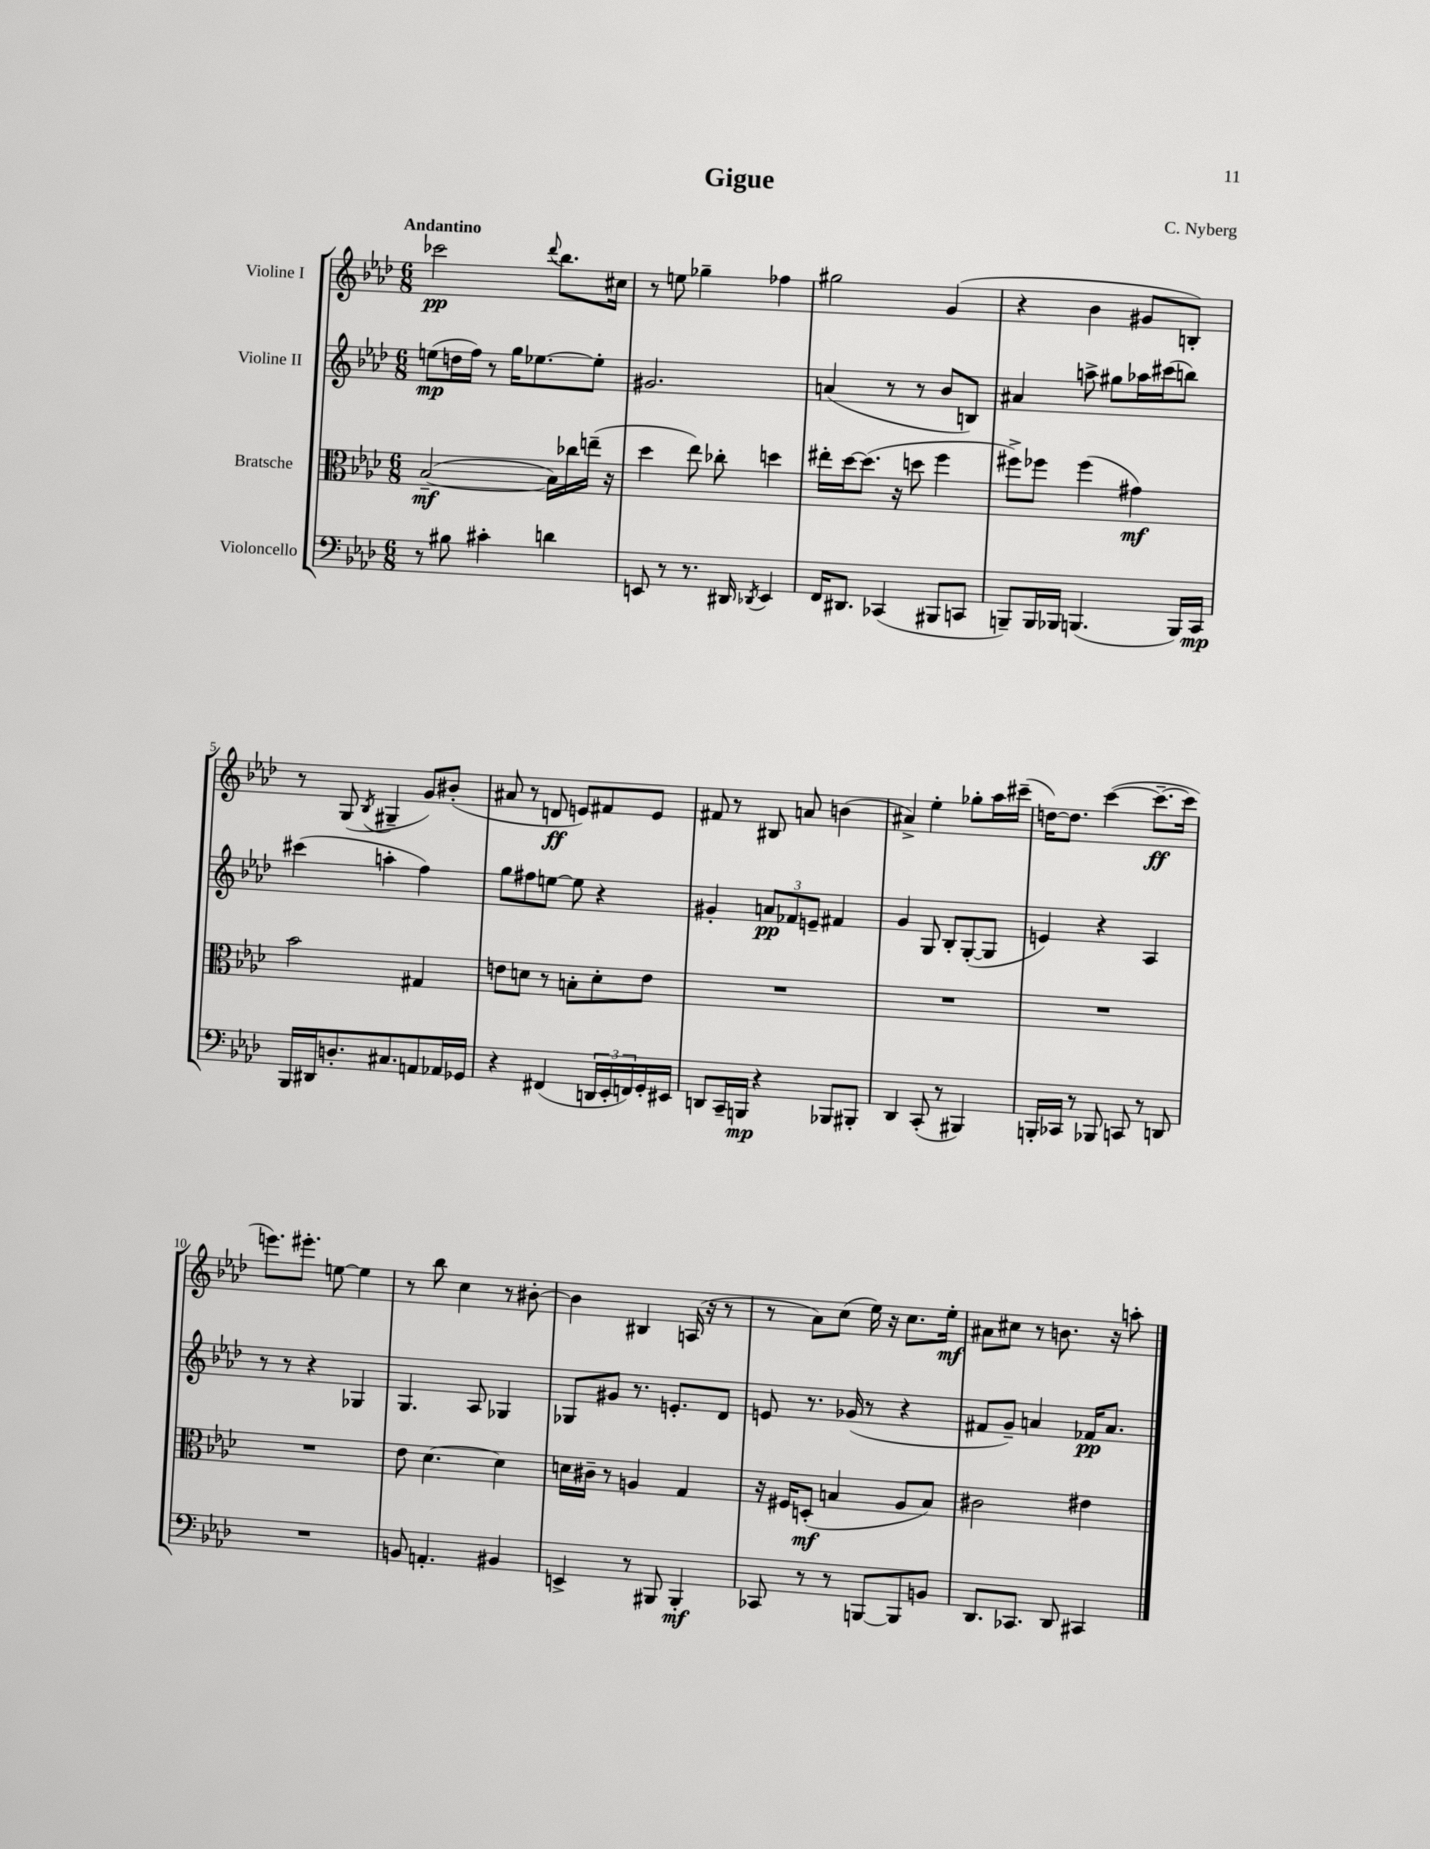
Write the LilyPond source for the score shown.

\header { title = "Gigue" composer = "C. Nyberg" }
<<
\new StaffGroup <<
\new Staff = "s0" \with { instrumentName = "Violine I" } {
    \clef treble \key aes \major \numericTimeSignature \time 6/8 \tempo "Andantino"
    ces'''2\pp \appoggiatura { des'''8 } bes''8. cis''16 |
    r8 e''8 ges''4-- fes''4 |
    gis''2 g'4( |
    r4 bes'4 gis'8 b8-.) |
    r8 g8( \acciaccatura { bes8 } gis4-- g'8) bis'8-.( |
    ais'8 r8 d'8\ff e'8) fis'8 e'8 |
    fis'8 r8 bis8 a'8 b'4( |
    ais'4->) ees''4-. ges''8-. aes''16 cis'''16--( |
    d''16~) d''8. c'''4~( c'''8.~--\ff c'''16 |
    e'''8.) eis'''8.-. e''8~ e''4 |
    r8 bes''8 c''4 r8 bis'8~-. |
    bis'4 bis4 a16( r16 r8 |
    r8 aes'8) c''8( ees''16) r16 c''8. ees''16-.\mf |
    ais'8 cis''8 r8 b'8. r16 a''8-. \bar "|." |
}
\new Staff = "s1" \with { instrumentName = "Violine II" } {
    \clef treble \key aes \major \numericTimeSignature \time 6/8
    e''8\mp( d''16 f''16) r8 g''16 ees''8.~ ees''8-. |
    gis'2. |
    a'4( r8 r8 bes'8 b8) |
    ais'4 a''8-> gis''8 aes''16 cis'''16( b''8) |
    cis'''4( a''4-. f''4) |
    g''8 fis''8 e''8~ e''8 r4 |
    gis'4-. \tuplet 3/2 { a'8\pp fes'8 e'8-- } fis'4 |
    g'4 g8 bes8-. g8~-.( g8 |
    e'4) r4 aes4 |
    r8 r8 r4 ges4 |
    g4. aes8 ges4 |
    ges8 gis'8 r8. e'8.-. des'8 |
    e'8 r8. ges'16( r8 r4 |
    fis'8 g'8--) a'4 fes'16\pp a'8. \bar "|." |
}
\new Staff = "s2" \with { instrumentName = "Bratsche" } {
    \clef alto \key aes \major \numericTimeSignature \time 6/8
    bes2~--\mf( bes16) ces''16 e''16--( r16 |
    des''4 ees''8) ces''8-. d''4 |
    eis''16-. des''16~ des''8.( r16 d''8 f''4 |
    fis''8->) fes''8 fes''4( gis'4\mf) |
    bes'2 gis4 |
    e'8 d'8 r8 b8-. d'8-. e'8 |
    R2. |
    R2. |
    R2. |
    R2. |
    ees'8 des'4.~ des'4 |
    d'16 cis'16-- r8 a4 g4 |
    r16 fis16 d8-.\mf( b4 aes8 b8) |
    cis'2 eis'4 \bar "|." |
}
\new Staff = "s3" \with { instrumentName = "Violoncello" } {
    \clef bass \key aes \major \numericTimeSignature \time 6/8
    r8 bis8 cis'4-. d'4 |
    e,8 r8 r8. dis,16 \acciaccatura { des,8 } e,4 |
    f,16 dis,8. ces,4( bis,,8 c,8 |
    b,,8--) b,,16 bes,,16 b,,4.( b,,16) c,16\mp |
    bes,,16 dis,16 d8.-. cis8. a,8 aes,16 ges,16 |
    r4 fis,4( \tuplet 3/2 { d,16 ees,16-. f,16) } g,16-. eis,16 |
    d,8 c,16-- b,,16\mp r4 bes,,8 bis,,8-. |
    des,4 c,8-.( r8 bis,,4) |
    b,,16-. ces,16 r8 bes,,8 c,8 r8 d,8 |
    R2. |
    b,8 a,4.-. bis,4 |
    e,4-> r8 bis,,8 bis,,4-.\mf |
    ces,8 r8 r8 b,,8~ b,,8 b,8 |
    des,8. ces,8. des,8 cis,4 \bar "|." |
}
>>
>>
